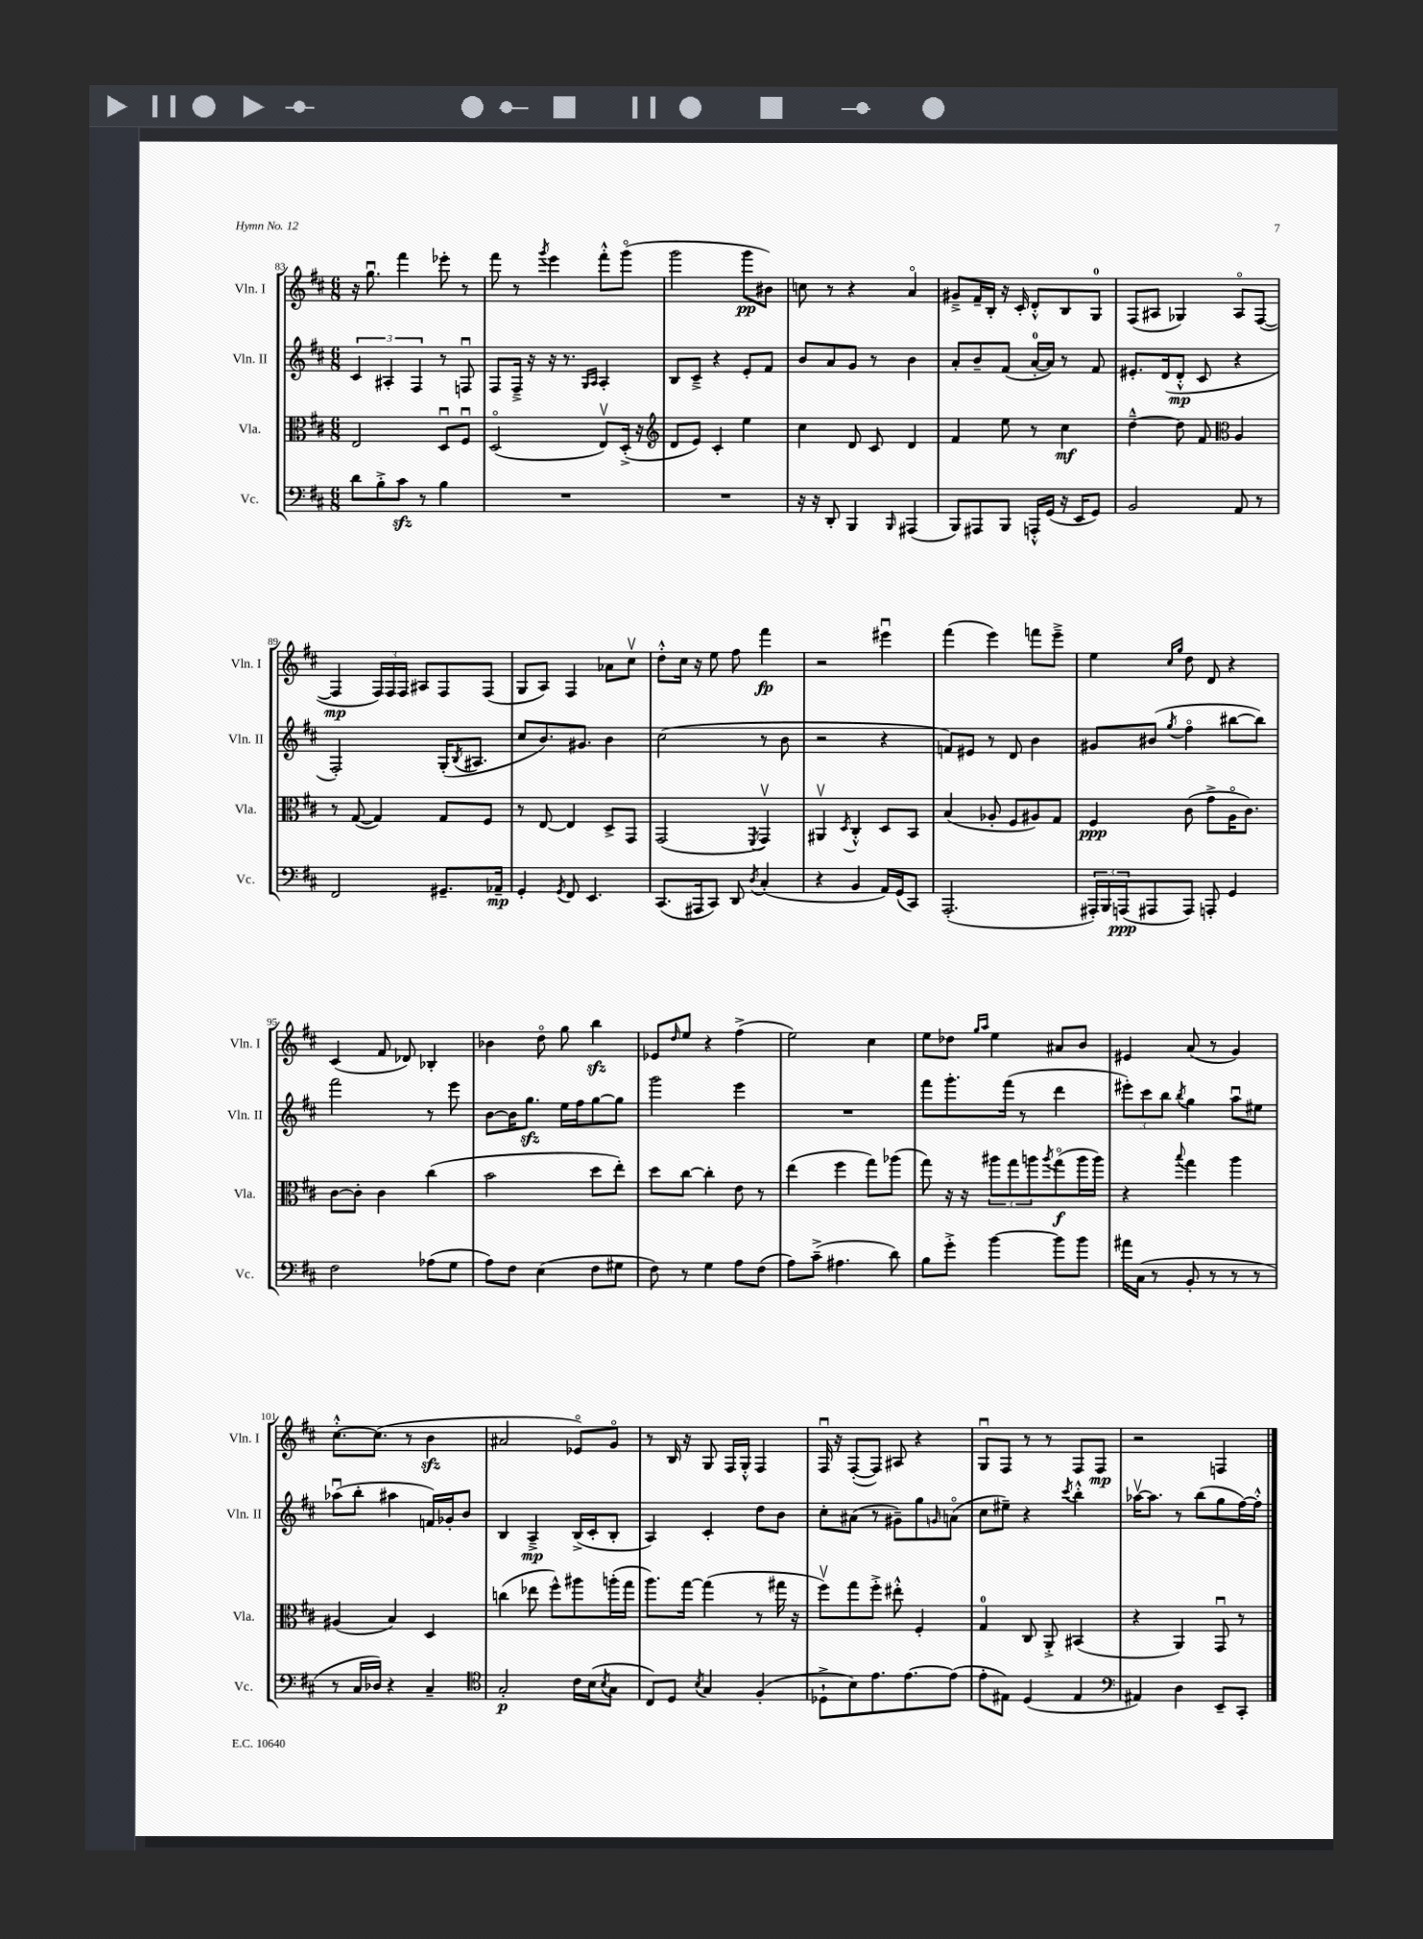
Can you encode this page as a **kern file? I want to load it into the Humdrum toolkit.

**kern	**dynam	**kern	**dynam	**kern	**dynam	**kern	**dynam
*part4	*part4	*part3	*part3	*part2	*part2	*part1	*part1
*staff4	*staff4	*staff3	*staff3	*staff2	*staff2	*staff1	*staff1
*I"Vc.	*	*I"Vla.	*	*I"Vln. II	*	*I"Vln. I	*
*I'Vc.	*	*I'Vla.	*	*I'Vln. II	*	*I'Vln. I	*
*clefF4	*	*clefC3	*	*clefG2	*	*clefG2	*
*k[f#c#]	*	*k[f#c#]	*	*k[f#c#]	*	*k[f#c#]	*
*M6/8	*	*M6/8	*	*M6/8	*	*M6/8	*
=83	=83	=83	=83	=83	=83	=83	=83
8d\L	.	2E/	.	6c#/	.	16r	.
.	.	.	.	.	.	8.ggu\	.
8B'^\	.	.	.	.	.	.	.
.	.	.	.	6A#X'/	.	.	.
8c#zz\J	.	.	.	.	.	4fff#\	.
.	.	.	.	6F#/	.	.	.
8r	.	.	.	.	.	.	.
4B\	.	8Du/L	.	8r	.	8eee-X'\	.
.	.	8F#u/J	.	8Fnu/	.	8r	.
=84	=84	=84	=84	=84	=84	=84	=84
2.r	.	(2D/	.	8F#/L	.	8fff#\	.
.	.	.	.	16F#~^/Jk	.	8r	.
.	.	.	.	16r	.	.	.
.	.	.	.	.	.	8qggg/	.
.	.	.	.	16r	.	4eee\	.
.	.	.	.	8.r	.	.	.
.	.	.	.	16qqG/LL	.	.	.
.	.	.	.	16qqA/JJ	.	.	.
.	.	8Ev/L)	.	4A'/	.	8fff#'^^\L	.
.	.	(16D'^/Jk	.	.	.	(8ggg\J	.
.	.	16r	.	.	.	.	.
=85	=85	=85	=85	=85	=85	=85	=85
*	*	*clefG2	*	*	*	*	*
2.r	.	8d/L	.	8B/L	.	2ggg\	.
.	.	8e/J)	.	8c#~^/J	.	.	.
.	.	4c#'/	.	4r	.	.	.
.	.	4ee\	.	8e'/L	.	8ggg\L	pp
.	.	.	.	8f#/J	.	8b#X\J)	.
=86	=86	=86	=86	=86	=86	=86	=86
16r	.	4cc#\	.	8b/L	.	8ccn\	.
16r	.	.	.	.	.	.	.
8DD'/	.	.	.	8a/	.	8r	.
4BBB/	.	8d/	.	8g/J	.	4r	.
.	.	8c#/	.	8r	.	.	.
16qqBBB/	.	.	.	.	.	.	.
(4AAA#X/	.	4d/	.	4b\	.	4a/	.
=87	=87	=87	=87	=87	=87	=87	=87
8BBB/L)	.	4f#/	.	8a'/L	.	8g#X~^/L	.
8AAA#X/	.	.	.	8b~/	.	16f#~/L	.
.	.	.	.	.	.	16B'/JJ	.
8BBB/J	.	8ee\	.	(8f#/J	.	16r	.
.	.	.	.	.	.	16c#'/	.
16AAAn'^^/LL	.	8r	.	[16a'/LL	.	8d'^^/L	.
(16GG/JJ	.	.	.	16a/JJ])	.	.	.
16r	.	4cc#\	mf	8r	.	8B/	.
16EE/KL	.	.	.	.	.	.	.
8GG/J)	.	.	.	8f#/	.	8G/J	.
=88	=88	=88	=88	=88	=88	=88	=88
2BB/	.	[4dd~^^\	.	8.e#X'/L	.	(8F#/L	.
.	.	.	.	.	.	8A#X/J	.
.	.	.	.	(16d/k	.	.	.
.	.	8dd\]	.	8d'^^/J	mp	4G-X/)	.
.	.	8f#/	.	8c#/	.	.	.
*	*	*clefC3	*	*	*	*	*
8AA/	.	4A/	.	4r	.	8A#/L	.
8r	.	.	.	.	.	([8F#/J	.
!!LO:LB:g=z
=89	=89	=89	=89	=89	=89	=89	=89
2FF#/	.	8r	.	2F#'/)	.	4F#/]	mp
.	.	([8G/	.	.	.	.	.
.	.	4G/])	.	.	.	24F#/LL)	.
.	.	.	.	.	.	24F#/	.
.	.	.	.	.	.	24F#/JJ	.
.	.	.	.	.	.	8A#X/L	.
8.GG#X~/L	.	8G/L	.	(16G'/KL	.	8F#/	.
.	.	.	.	8qB/	.	.	.
.	.	.	.	8.A#X/J	.	.	.
.	.	8F#/J	.	.	.	(8F#/J	.
16AA-X~/Jk	mp	.	.	.	.	.	.
=90	=90	=90	=90	=90	=90	=90	=90
4GG'/	.	8r	.	8cc#/L	.	8G/L	.
.	.	[8E/	.	8.b/)	.	8A/J)	.
8qGG/	.	.	.	.	.	.	.
8FF#/	.	4E/]	.	.	.	4F#/	.
.	.	.	.	8.g#X/J	.	.	.
4.EE/	.	.	.	.	.	.	.
.	.	8D^/L	.	4b\	.	8a-X\L	.
.	.	8GG/J	.	.	.	8cc#v\J	.
=91	=91	=91	=91	=91	=91	=91	=91
(8.CC#/L	.	(2GG/	.	(2cc#\	.	8dd'^^\L	.
.	.	.	.	.	.	16cc#\Jk	.
16AAA#X/k	.	.	.	.	.	16r	.
8CC#/J)	.	.	.	.	.	8ee\	.
8DD/	.	.	.	.	.	8ff#\	.
8qD/	.	8qFF#/	.	.	.	.	.
(4C#'/	.	4GGv/)	.	8r	.	4fff#\	fp
.	.	.	.	8b\	.	.	.
=92	=92	=92	=92	=92	=92	=92	=92
4r	.	4AA#Xv/	.	2r	.	2r	.
.	.	8qD/	.	.	.	.	.
4BB/	.	4C#'^^/	.	.	.	.	.
16AA/LL)	.	8D/L	.	4r	.	4eee#Xu\	.
(16GG/J	.	.	.	.	.	.	.
8CC#/J)	.	8BB/J	.	.	.	.	.
=93	=93	=93	=93	=93	=93	=93	=93
(2.AAA'/	.	(4B/	.	8fn/L)	.	(4fff#\	.
.	.	.	.	8e#X/J	.	.	.
.	.	8A-X'/	.	8r	.	4eee\)	.
.	.	8F#/L	.	8d/	.	.	.
.	.	8A#X/)	.	4b\	.	8fffn\L	.
.	.	8G/J	.	.	.	8eee~^\J	.
=94	=94	=94	=94	=94	=94	=94	=94
24AAA#X'/LL)	.	4F#/	ppp	8g#X/L	.	4ee\	.
24BBB/	.	.	.	.	.	.	.
(24AAAn/J	ppp	.	.	.	.	.	.
8AAA#X/	.	.	.	(8b#X/J	.	.	.
.	.	.	.	.	.	16qqcc#/LL	.
.	.	.	.	8qgg/	.	16qqgg/JJ	.
8AAA#/J)	.	(8c#\	.	4ff#\	.	8dd\	.
8AAAn'/	.	8g^\L	.	.	.	8d/	.
4GG/	.	16A\K	.	[8bb#X\L	.	4r	.
.	.	8.c#\J)	.	.	.	.	.
.	.	.	.	8bb#\J])	.	.	.
!!LO:LB:g=z
=95	=95	=95	=95	=95	=95	=95	=95
2F#\	.	[8c#\L	.	2fff#\	.	(4c#/	.
.	.	8c#'\J]	.	.	.	.	.
.	.	4c#\	.	.	.	8f#/	.
.	.	.	.	.	.	8d-X/)	.
(8A-X\L	.	(4cc#\	.	8r	.	4B-X'/	.
8G\J	.	.	.	8eee\	.	.	.
=96	=96	=96	=96	=96	=96	=96	=96
8A\L)	.	2b\	.	[8b\L	.	4b-X\	.
8F#\J	.	.	.	16b\K]	.	.	.
.	.	.	.	8.ggzz\J	.	.	.
(4E\	.	.	.	.	.	8dd\	.
.	.	.	.	16ee\LL	.	8gg\	.
.	.	.	.	16ff#\J	.	.	.
8F#\L	.	8dd\L	.	[8gg\	.	4bbzz\	.
8G#X\J	.	8ee'\J)	.	8gg\J]	.	.	.
=97	=97	=97	=97	=97	=97	=97	=97
8F#\)	.	8dd\L	.	2ggg\	.	8e-X/L	.
.	.	.	.	.	.	16qqdd/	.
8r	.	[8cc#\J	.	.	.	8ee/J	.
4G\	.	4cc#'\]	.	.	.	4r	.
8A\L	.	8e\	.	4eee\	.	(4ff#^\	.
(8F#\J	.	8r	.	.	.	.	.
=98	=98	=98	=98	=98	=98	=98	=98
8A\L)	.	(4ee\	.	2.r	.	2ee\)	.
(8c#~^\J	.	.	.	.	.	.	.
4.A#X\	.	4ff#\	.	.	.	.	.
.	.	8gg\L)	.	.	.	4cc#\	.
8d\)	.	(8aa-X\J	.	.	.	.	.
=99	=99	=99	=99	=99	=99	=99	=99
8B\L	.	8gg\)	.	8fff#\L	.	8ee\L	.
8g'^\J	.	16r	.	8.ggg'\	.	8dd-X\J	.
.	.	16r	.	.	.	.	.
.	.	.	.	.	.	16qqgg/LL	.
.	.	.	.	.	.	16qqaa/JJ	.
[4b\	.	12aa#X\L	.	.	.	4ee\	.
.	.	.	.	(16fff#\Jk	.	.	.
.	.	12gg\	.	.	.	.	.
.	.	.	.	8r	.	.	.
.	.	12aan\	.	.	.	.	.
.	.	8qaa/	.	.	.	.	.
8b\L]	.	(8gg\	f	4ddd\	.	8a#X/L	.
8b\J	.	16aa\L	.	.	.	8b/J	.
.	.	16aa\JJ)	.	.	.	.	.
=100	=100	=100	=100	=100	=100	=100	=100
16a#X\LL	.	4r	.	12eee#X'\L)	.	4e#X/	.
(16C#\JJ	.	.	.	.	.	.	.
.	.	.	.	12ccc#\	.	.	.
8r	.	.	.	.	.	.	.
.	.	.	.	12bb\J	.	.	.
.	.	8qqbb/	.	8qbb/	.	.	.
8BB'/	.	4gg\	.	4gg\	.	(8a/	.
8r	.	.	.	.	.	8r	.
8r	.	4aa\	.	8aau\L	.	4g/)	.
8r	.	.	.	8ee#X\J	.	.	.
!!LO:LB:g=z
=101	=101	=101	=101	=101	=101	=101	=101
8r	.	(4A#X/	.	(8aa-Xu\L	.	[8.cc#'^^\L	.
16C#/LL	.	.	.	8bb'\J	.	.	.
16D-X/JJ)	.	.	.	.	.	(8.cc#\J]	.
4r	.	4B/)	.	4aa#X\	.	.	.
.	.	.	.	.	.	8r	.
4C#~/	.	4D/	.	16fn/LL)	.	4bzz\	.
.	.	.	.	16g-X'/J	.	.	.
.	.	.	.	8b/J	.	.	.
=102	=102	=102	=102	=102	=102	=102	=102
*clefC4	*	*	*	*	*	*	*
2G'/	p	(4ccn\	.	4B/	.	2a#X/	.
.	.	8ee-X\	.	4A~^/	mp	.	.
.	.	8ff#^^\L)	.	.	.	.	.
16c#\LL	.	8aa#X\	.	(16B^/LL	.	8e-X/L)	.
(16B\J	.	.	.	16c#'/J	.	.	.
8qB/	.	.	.	.	.	.	.
8G\J	.	(16aan'\L	.	8B'/J	.	8g/J	.
.	.	16gg\JJ	.	.	.	.	.
=103	=103	=103	=103	=103	=103	=103	=103
8C#/L)	.	8.aa\L)	.	4A/)	.	8r	.
8D/J	.	.	.	.	.	16B/	.
.	.	[16gg\Jk	.	.	.	16r	.
8qB/	.	.	.	.	.	.	.
4G/	.	(4gg\]	.	4c#'/	.	8G/	.
.	.	.	.	.	.	16F#/LL	.
.	.	.	.	.	.	16G'^^/JJ	.
(4F#'/	.	8r	.	8dd\L	.	4F#/	.
.	.	16gg#X\	.	8b\J	.	.	.
.	.	16r	.	.	.	.	.
=104	=104	=104	=104	=104	=104	=104	=104
8D-X`^\L	.	8ff#v\L)	.	8cc#'\L	.	16F#u/	.
.	.	.	.	.	.	16r	.
8B\)	.	8gg\	.	(8a#X\J	.	([8F#'/L	.
8.e\	.	8ff#'^\J	.	8r	.	8F#/J])	.
.	.	8ee#X'^^\	.	8g#X~\L)	.	8A#X/	.
[8.e\	.	.	.	.	.	.	.
.	.	4F#'/	.	8gg\	.	4r	.
.	.	.	.	16qqgn/	.	.	.
(8e\J]	.	.	.	(8an\J	.	.	.
=105	=105	=105	=105	=105	=105	=105	=105
8e'\L	.	4G/	.	8cc#\L	.	8Gu/L	.
8E#X\J)	.	.	.	8ee#X~\J)	.	8F#/J	.
(4D/	.	8C#/	.	4r	.	8r	.
.	.	8AA'^/	.	.	.	8r	.
.	.	.	.	8qccc#/	.	.	.
4E#/	.	(4BB#X/	.	4bb'^^\	.	8F#/L	.
.	.	.	.	.	.	8F#/J	mp
=106	=106	=106	=106	=106	=106	=106	=106
*clefF4	*	*	*	*	*	*	*
4AA#X/)	.	4r	.	[16aa-Xv\KL	.	2r	.
.	.	.	.	8.aa-\J]	.	.	.
4D\	.	4AA/)	.	8r	.	.	.
.	.	.	.	(8bb\L	.	.	.
8EE~/L	.	8GGu/	.	8gg\	.	4Fn/	.
8CC#'/J	.	8r	.	[16ff#\L)	.	.	.
.	.	.	.	16ff#'^^\JJ]	.	.	.
==	==	==	==	==	==	==	==
*-	*-	*-	*-	*-	*-	*-	*-
